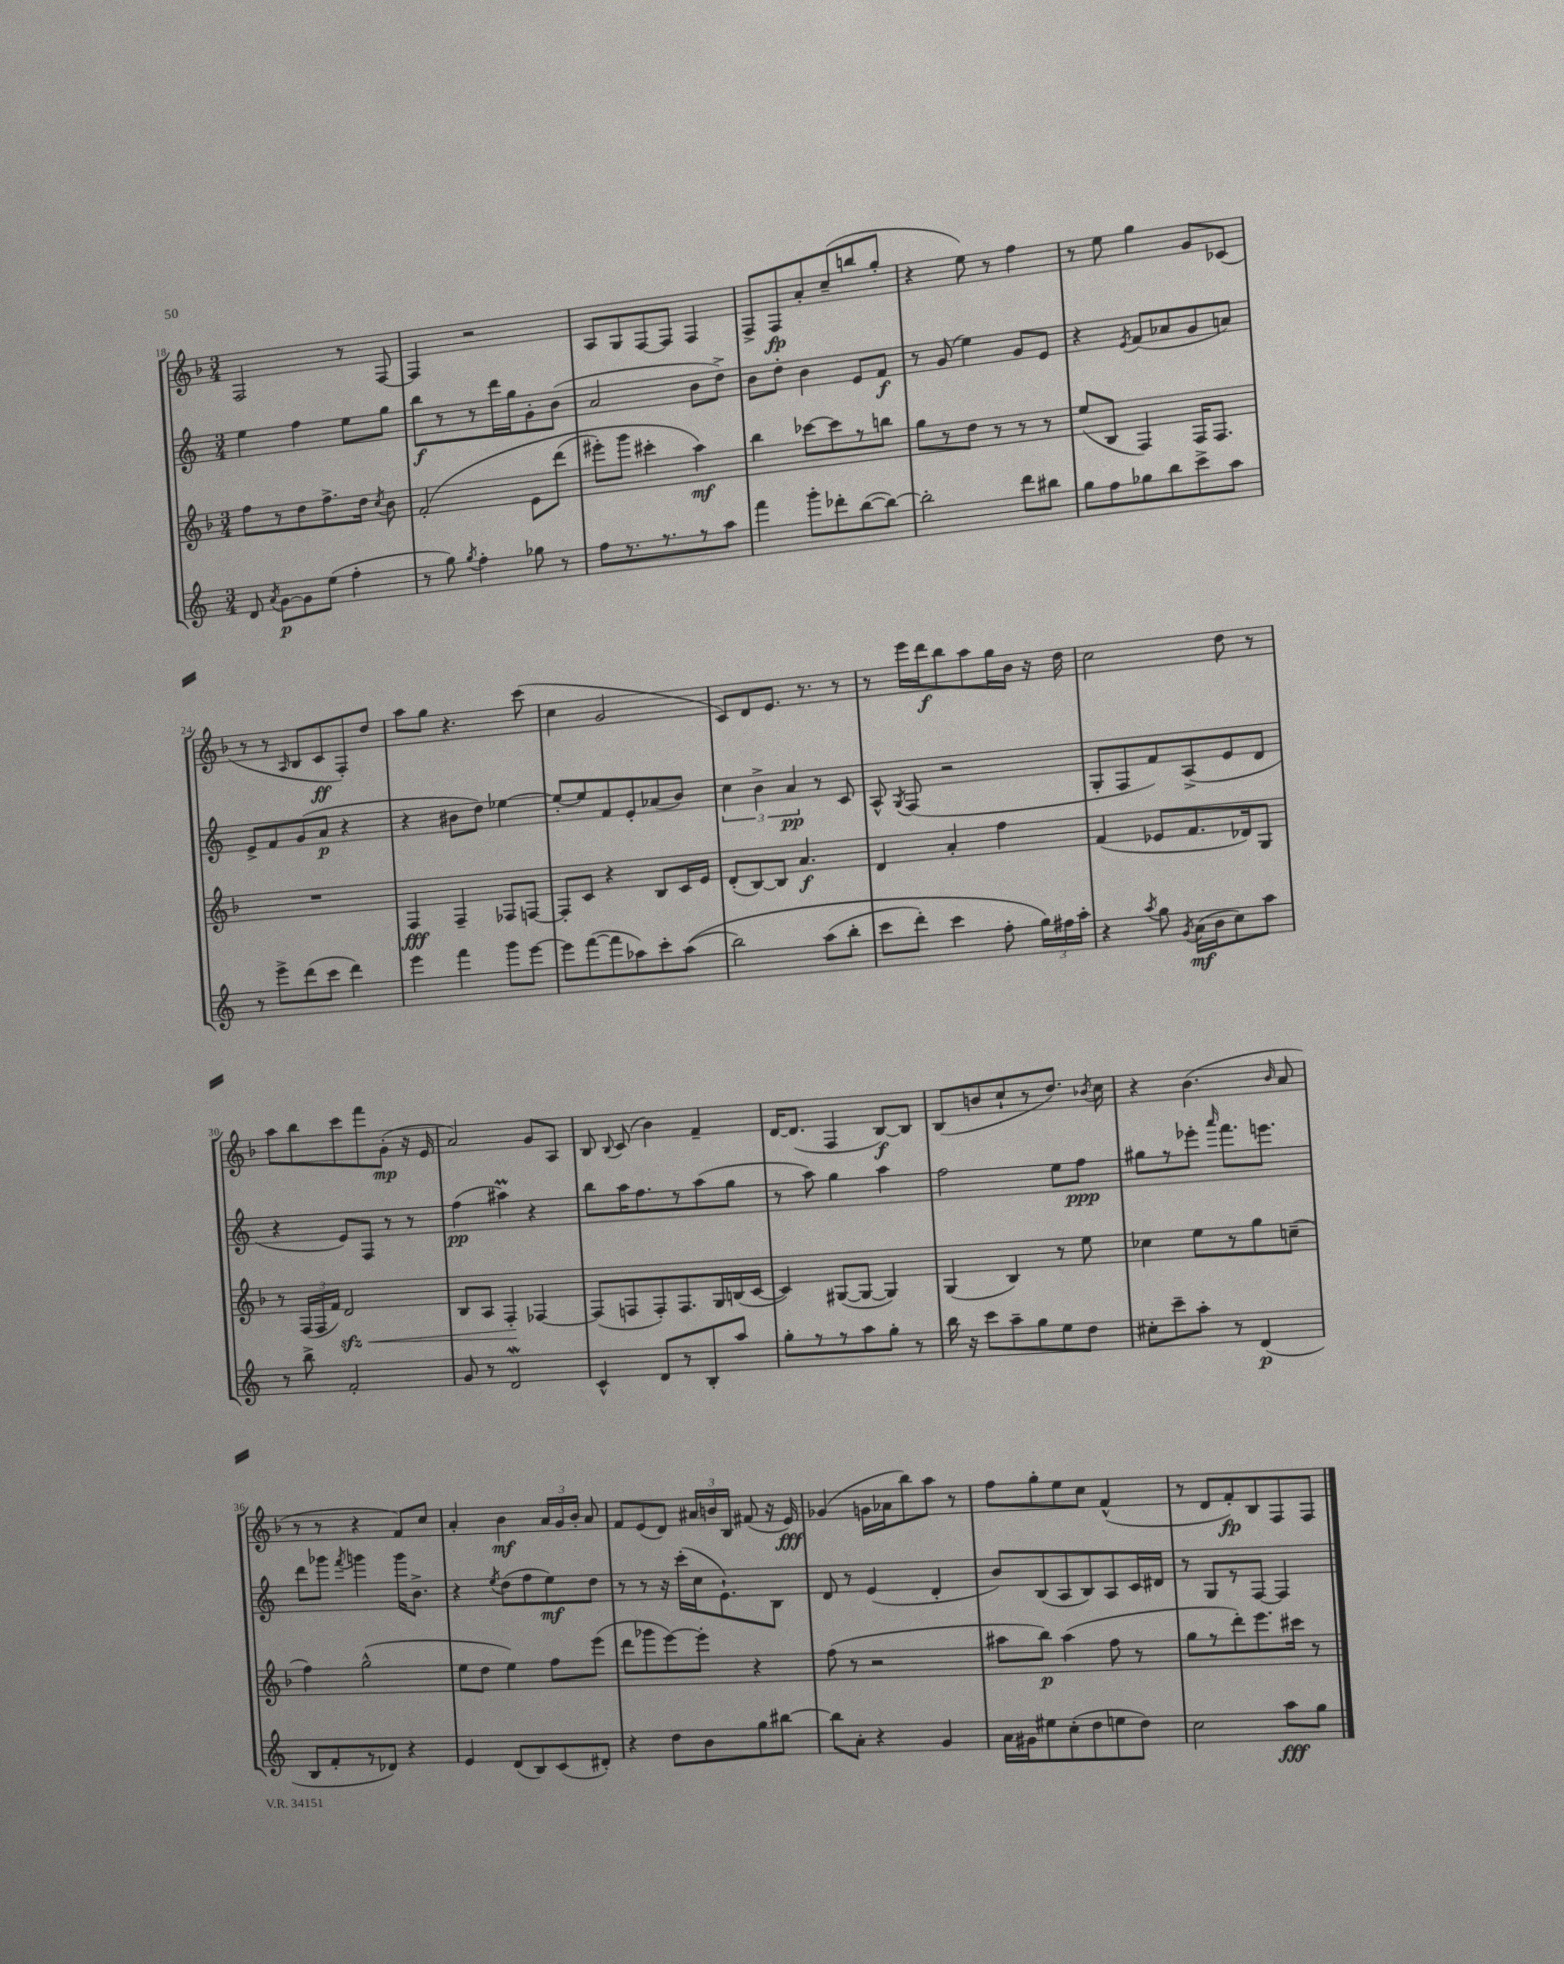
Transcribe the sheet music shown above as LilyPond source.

<<
\new StaffGroup <<
\new Staff = "s0" {
    \clef treble \key f \major \numericTimeSignature \time 3/4
    \autoBeamOff f2 r8 f8~ |
    f4 r2 |
    a8[ g8 f8~ f8] f4 |
    f8[-> f8\fp a'8-. c''8--( b''8 g''8]-. |
    r4 e''8) r8 f''4 |
    r8 e''8 g''4 g'8[ ces'8]( |
    r8 r8 \grace { a16 } bes8[ c'8\ff f8-.) d''8] |
    a''8[ g''8] r4. c'''8( |
    c''4 g'2 |
    c'8[) d'8 e'8.] r8. r8 |
    r8 e'''16[ d'''16\f bes''8 a''8 g''16 bes'16] r16 d''16 |
    c''2 d''8 r8 |
    a''8[ bes''8 c'''8 f'''8 g'8]-.\mp( r16 e'16 |
    a'2) g'8[ a8] |
    bes8 \appoggiatura { bes8 } c'8( bes'4) f'4-- |
    d'16[~ d'8.]( f4 bes8[~\f) bes8] |
    bes8[( b'8 c''8-! r8 d''8.]) \acciaccatura { bes'8 } c''16 |
    r4 bes'4.( \grace { bes'16 } a'8 |
    r8 r8 r4 f'8[) c''8] |
    a'4-. bes'4\mf \tuplet 3/2 { a'16[ g'16 bes'16]-. } a'8 |
    f'8[ e'8( d'8]) \tuplet 3/2 { ais'16[ b'16 bes16] } fis'8( r16 e'16\fff) |
    ges'4( g'16[ aes'16 bes''8) a''8] r8 |
    f''8[ g''8-. e''8 c''8] f'4-^( |
    r8 d'8[ f'8-.\fp) bes8 f8 f8] \bar "|." |
}
\new Staff = "s1" {
    \clef treble \key c \major \numericTimeSignature \time 3/4
    \autoBeamOff e''4 f''4 e''8[ g''8] |
    b''8[\f r8 r8 d'''16 g''16 g'8-. b'8]( |
    a'2 b'8[ d''8]->) |
    b'8[ d''8]-. b'4 e'8[ f'8]\f |
    r8 g'8( e''4) g'8[ e'8] |
    r4 \acciaccatura { e'8 } f'8[( aes'8 g'8 a'8]) |
    e'8[-> f'8 g'8( a'8]\p r4 |
    r4 bis'8[ d''8]) ees''4~ |
    ees''8[~-. ees''8 f'8 e'8-. aes'8( b'8]) |
    \tuplet 3/2 { c''4 b'4-> a'4\pp } r8 c'8 |
    a8-^ \acciaccatura { g8 } f8( r2 |
    g8[-. f8 f'8) a8->( e'8 d'8] |
    r4 e'8[) f8] r8 r8 |
    f''4\pp( ais''4\prall) r4 |
    b''8[ a''16 f''8. r8 a''8( g''8] |
    r8 a''8) g''4 a''4 |
    f''2 e''8[ f''8]\ppp |
    gis''8[ r8 ees'''8]-. \grace { a'''16 } f'''8.[ e'''8.] |
    d'''8[ ges'''8] \acciaccatura { f'''8 } g'''4 g'''16[ b'8.]-> |
    r4 \acciaccatura { e''8 } d''8[( f''8 e''8\mf) d''8] |
    r8 r8 r16 c'''16[-.( c''16 e'8.-!) b8] |
    d'8 r8 e'4( d'4-. |
    b'8[) b8( a8 b8) a8 c'16 dis'16] |
    r8 g8[ r8 f8]~ f4 \bar "|." |
}
\new Staff = "s2" {
    \clef treble \key f \major \numericTimeSignature \time 3/4
    \autoBeamOff f''8[ r8 d''8 f''8.-> d''16] \acciaccatura { c''8 } bes'8 |
    f'2-.\( e'8[ d'''8]( |
    eis'''8[-.) g'''8] cis'''4-. a''4\mf\) |
    bes''4 ces'''8[~ ces'''8 r8 b''8] |
    g''8[ r8 d''8] r8 r8 r8 |
    e''8[( bes8] f4) f16[ f8.] |
    R2. |
    f4\fff f4-- fes8[ f8]~ |
    f8[-. c'8] r4 bes8[ c'16 e'16] |
    d'8[-.( bes8~) bes8] a'4.\f |
    d'4 a'4-. f''4 |
    f'4( ees'8[ f'8. des'16) g8] |
    r8 \tuplet 3/2 { f16[( f16 f'16]) } d'2\sfz\< |
    bes8[ a8] f4-.\! fes4~ |
    fes8[( f8 f8-.) f8. g16 b16( c'16]~ |
    c'4) gis8[~( gis8]~ gis4) |
    g4( bes4) r8 e''8 |
    ces''4 e''8[ r8 g''8 c''8]--( |
    f''4) g''2-^( |
    e''8[ d''8] e''4) f''8[ e'''8]( |
    d'''8[ ges'''8 e'''8~) e'''8]-. r4 |
    f''8( r8 r2 |
    ais''8[ bes''8]\p) ais''4( f''8 r8 |
    g''8[ r8 d'''8-.) e'''8. cis'''16] r8 \bar "|." |
}
\new Staff = "s3" {
    \clef treble \key c \major \numericTimeSignature \time 3/4
    \autoBeamOff d'8 \acciaccatura { a'8 } g'8[~\p g'8 e''8]( f''4-. |
    r8 g''8) \acciaccatura { g''8 } f''4-. ges''8 r8 |
    f''8[ r8. r8. r8 a''8] |
    f'''4 g'''8[-. des'''8-. b''8~( b''8]~) |
    b''2-. d'''8[ bis''8] |
    g''8[ f''8 ges''8 b''8 c'''8-> a''8] |
    r8 e'''8[-> d'''8( c'''8] d'''4) |
    e'''4 f'''4 g'''8[ e'''8]~ |
    e'''8[ f'''8~( f'''8 aes''8) c'''8-. aes''8](\( |
    b''2) a''8[( b''8]-. |
    c'''8[ d'''8]-.) c'''4 f''8-. \tuplet 3/2 { g''16[\) fis''16 a''16]-. } |
    r4 \acciaccatura { a''8 } g''8 \acciaccatura { g'8 } a'16[\mf( b'16 c''8) a''8] |
    r8 b''8-> f'2-. |
    g'8 r8 d'2\mordent |
    c'4-^ d'8[ r8 b8-. a''8] |
    g''8[-. r8 r8 a''8 g''8]-. r8 |
    b''16 r16 c'''8[ a''8-- g''8 e''8 d''8] |
    cis''8[-. c'''8-- a''8]-. r8 d'4\p( |
    b8[ f'8-. r8 des'8]) r4 |
    e'4 d'8[( b8) c'8( dis'8]-.) |
    r4 d''8[ b'8 g''8 bis''8]~ |
    bis''8[ a'8]-. r4 g'4 |
    a'16[ gis'16 eis''8 c''8-.( d''8 e''8 d''8]) |
    c''2 a''8[\fff g''8] \bar "|." |
}
>>
>>
\layout { \context { \Score currentBarNumber = #18 } }
